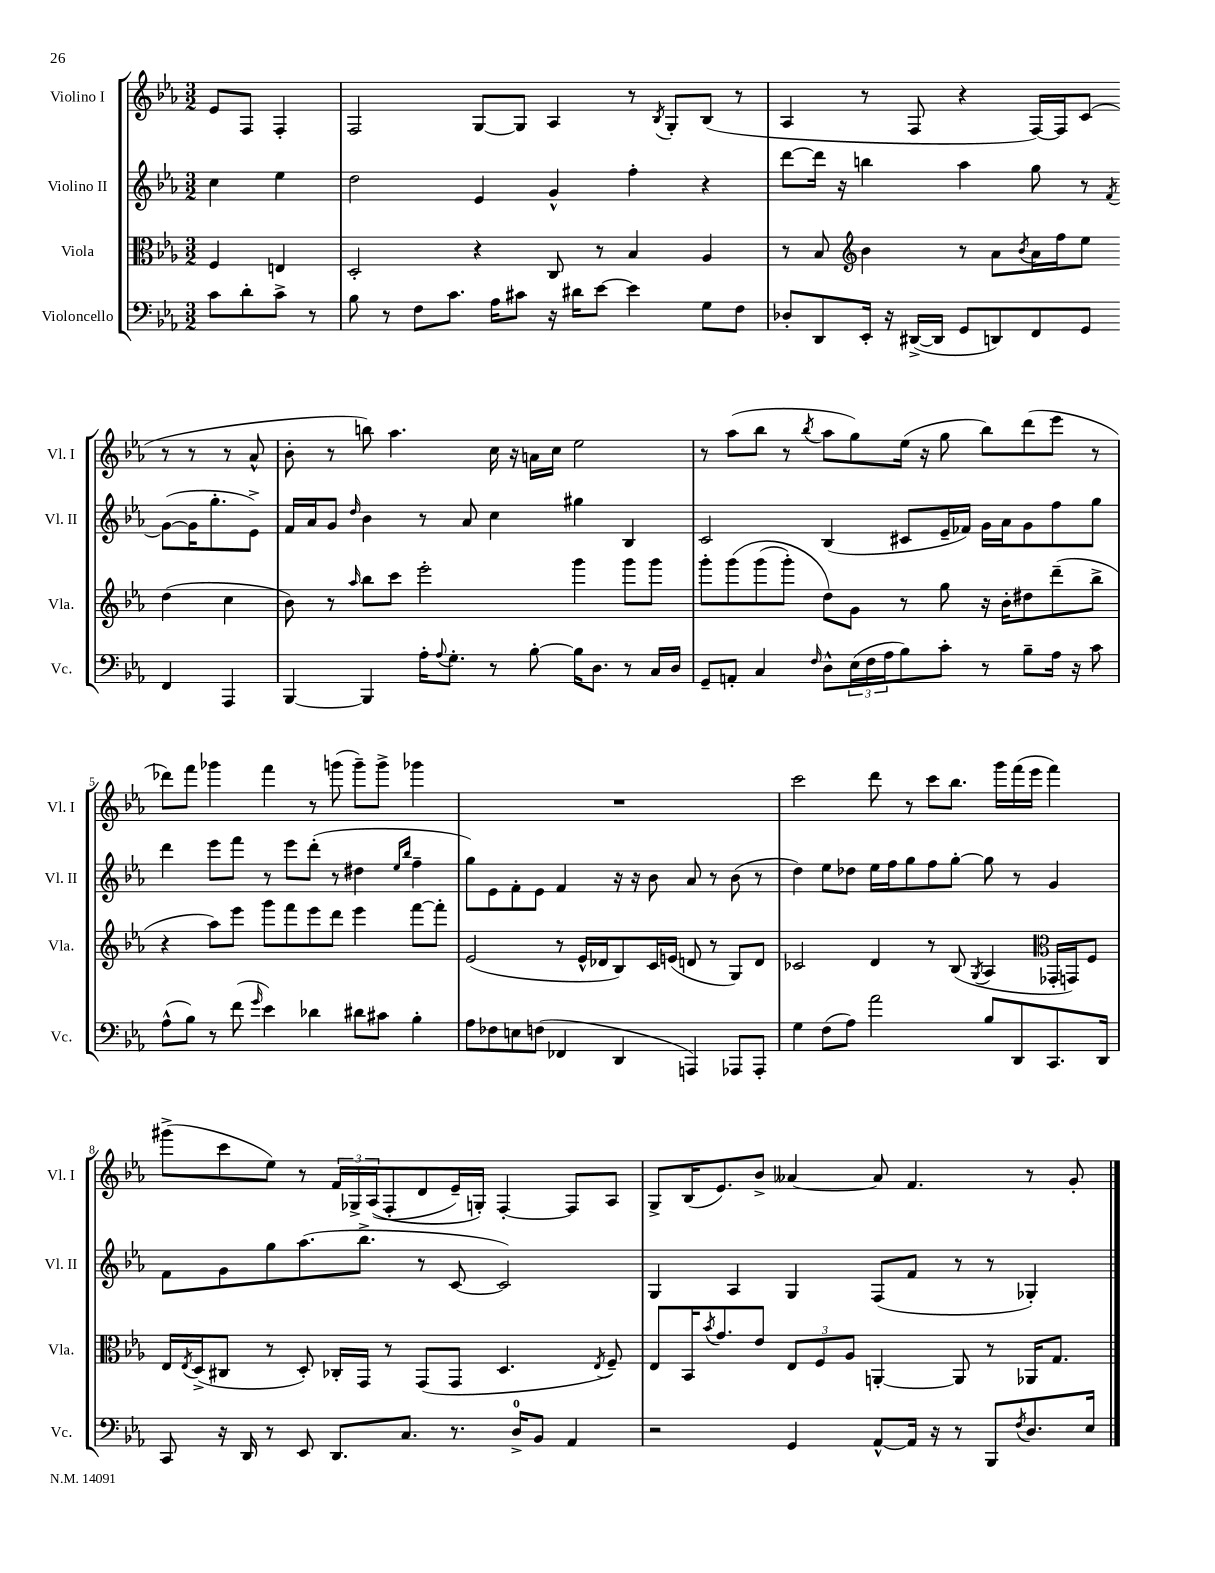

**kern	**kern	**kern	**kern
*part4	*part3	*part2	*part1
*staff4	*staff3	*staff2	*staff1
*I"Violoncello	*I"Viola	*I"Violino II	*I"Violino I
*I'Vc.	*I'Vla.	*I'Vl. II	*I'Vl. I
*clefF4	*clefC3	*clefG2	*clefG2
*k[b-e-a-]	*k[b-e-a-]	*k[b-e-a-]	*k[b-e-a-]
*M3/2	*M3/2	*M3/2	*M3/2
=	=	=	=
8c\L	4F/	4cc\	8e-/L
8d'\	.	.	8F/J
8c^\J	4En/	4ee-\	4F'/
8r	.	.	.
=1	=1	=1	=1
8B-\	2D'/	2dd\	2F/
8r	.	.	.
8F\L	.	.	.
8.c\J	.	.	.
.	4r	4e-/	[8G/L
16A-\KL	.	.	.
8c#X\J	.	.	8G/J]
16r	8C/	4g^^/	4A-/
16d#X\KL	.	.	.
[8e-\J	8r	.	.
4e-\]	4B-/	4ff'\	8r
.	.	.	8qB-/
.	.	.	8G'/L
8G\L	4A-/	4r	(8B-/J
8F\J	.	.	8r
=2	=2	=2	=2
8D-X'/L	8r	[8ddd\L	4A-/
8DD/	8B-/	16ddd\Jk]	.
.	.	16r	.
*	*clefG2	*	*
16EE-'/Jk	4b-\	4bbn\	8r
16r	.	.	.
([16DD#X^/LL	.	.	8F/
16DD#/JJ]	.	.	.
8GG/L	8r	4aa-\	4r
8DDn/)	8a-\L	.	.
.	8qb-/	.	.
8FF/	16a-\L	8gg\	[16F/LL)
.	16ff\J	.	16F/J]
8GG/J	8ee-\J	8r	(8c/J
.	.	8qf/	.
4FF/	(4dd\	([8g\L	8r
.	.	16g\K]	8r
.	.	8.gg'\	.
4AAA-/	4cc\	.	8r
.	.	8e-^\J)	8a-^^/
!!LO:LB:g=z
=3	=3	=3	=3
[4BBB-/	8b-\)	16f/LL	8b-'\
.	.	16a-/J	.
.	8r	8g/J	8r
.	16qqaa-/	16qqdd/	.
4BBB-/]	8bb-\L	4b-\	8bbn\)
.	8ccc\J	.	4.aa-\
16A-'\KL	2eee-'\	8r	.
8qqA-/	.	.	.
8.G'\J	.	.	.
.	.	8a-/	.
8r	.	4cc\	16cc\
.	.	.	16r
[8B-'\	.	.	16an\LL
.	.	.	16cc\JJ
16B-\KL]	4ggg\	4gg#X\	2ee-\
8.D\J	.	.	.
8r	8ggg\L	4B-/	.
16C/LL	8ggg\J	.	.
16D/JJ	.	.	.
=4	=4	=4	=4
8GG~/L	8ggg'\L	2c/	8r
8AAn'/J	(8ggg\	.	(8aa-\L
4C/	(8ggg\	.	8bb-\J
.	8ggg'\J)	.	8r
16qqF/	.	.	8qbb-/
8D^^\L	8dd\L)	(4B-/	8aa-\L
(24E-\L	8g\J	.	8gg\)
24F\	.	.	.
24A-\J	.	.	.
8B-\)	8r	8c#X/L	(16ee-\Jk
.	.	.	16r
8c'\J	8gg\	16e-~/L	8gg\
.	.	16f-X/JJ)	.
8r	16r	16g\LL	8bb-\L)
.	16b-'\KL	16a-\J	.
8B-~\L	8dd#X\	8g\	(8ddd\
16A-\Jk	(8ddd~\	8ff\	8eee-\J
16r	.	.	.
8c\	8bb-^\J	8gg\J	8r
!!LO:LB:g=z
=5	=5	=5	=5
(8A-^^\L	4r	4ddd\	8ddd-X\L)
8B-\J)	.	.	8fff\J
8r	8aa-\L)	8eee-\L	4ggg-X\
(8f\	8eee-\J	8fff\J	.
16qqg/	.	.	.
4e-\)	8ggg\L	8r	4fff\
.	8fff\	8eee-\L	.
4d-X\	8eee-\	(8ddd'\J	8r
.	8ddd\J	8r	(8gggn\
8d#X\L	4eee-\	4dd#X\	8ggg~\L)
8c#X\J	.	.	8ggg^\J
.	.	16qqee-/LL	.
.	.	16qqbb-/JJ	.
4B-'\	[8fff\L	4ff~\	4ggg-X\
.	8fff'\J]	.	.
=6	=6	=6	=6
8A-\L	(2e-/	8gg\L)	1.r
8F-X\	.	8e-\	.
8En\	.	8f'\	.
(8Fn\J	.	8e-\J	.
4FF-X/	8r	4f/	.
.	16e-^^/LL	.	.
.	16d-X/J	.	.
4DD/	8B-/)	16r	.
.	.	16r	.
.	16c/L	8b-\	.
.	(16en/JJ	.	.
4AAAn/)	8dn/	8a-/	.
.	8r	8r	.
8AAA-X/L	8G/L)	(8b-\	.
8AAA-'/J	8d/J	8r	.
=7	=7	=7	=7
4G\	2c-X/	4dd\)	2ccc\
(8F\L	.	8ee-\L	.
8A-\J)	.	8dd-X\J	.
2a-\	4d/	16ee-\LL	8ddd\
.	.	16ff\J	.
.	.	8gg\	8r
.	8r	8ff\	8ccc\L
.	(8B-/	[8gg'\J	8.bb-\J
.	8qG/	.	.
8B-/L	4A-/	8gg\]	.
.	.	.	16ggg\LL
8DD/	.	8r	(16fff\
.	.	.	16eee-\JJ
*	*clefC3	*	*
8.CC/	16GG-X'/LL	4g/	4fff\)
.	16GGn/J)	.	.
.	8F/J	.	.
16DD/Jk	.	.	.
!!LO:LB:g=z
=8	=8	=8	=8
8CC/	16E-/LL	8f\L	(8ggg#X^\L
.	8qE-/	.	.
.	(16D^/J	.	.
16r	8C#X/J	8g\	8ccc\
16DD/	.	.	.
8r	8r	8gg\	8ee-\J)
8EE-/	8D'/)	(8.aa-\	8r
8.DD/L	16C-X'/LL	.	24f/LL
.	.	.	24G-X^/
.	16GG/JJ	8.bb-^\J	.
.	.	.	((24A-/J
.	8r	.	8F'/
8.C/J	.	.	.
.	(8GG/L	8r	8d/
8.r	8GG/J	[8c/	16e-~/L)
.	.	.	16Gn'/JJ)
.	4.D/	2c/])	[4F'/
16D^/KL	.	.	.
8BB-/J	.	.	.
4AA-/	.	.	8F/L]
.	8qE-/	.	.
.	8F~/)	.	8A-/J
=9	=9	=9	=9
2r	8E-/L	4G/	8G^/L
.	16BB-/K	.	(16B-/K
.	8qb-/	.	.
.	8.g/	.	8.e-/)
.	.	4A-/	.
.	8e-/J	.	8b-^/J
4GG/	12E-/L	4G/	[4a--X/
.	12F/	.	.
.	12A-/J	.	.
[8AA-^^/L	[4AAn'/	(8F/L	8a--/]
16AA-/Jk]	.	8f/J	4.f/
16r	.	.	.
8r	8AA/]	8r	.
8BBB-/L	8r	8r	.
8qF/	.	.	.
8.D/	16AA-X/KL	4G-X'/)	8r
.	8.G/J	.	.
.	.	.	8g'/
16E-/Jk	.	.	.
==	==	==	==
*-	*-	*-	*-
